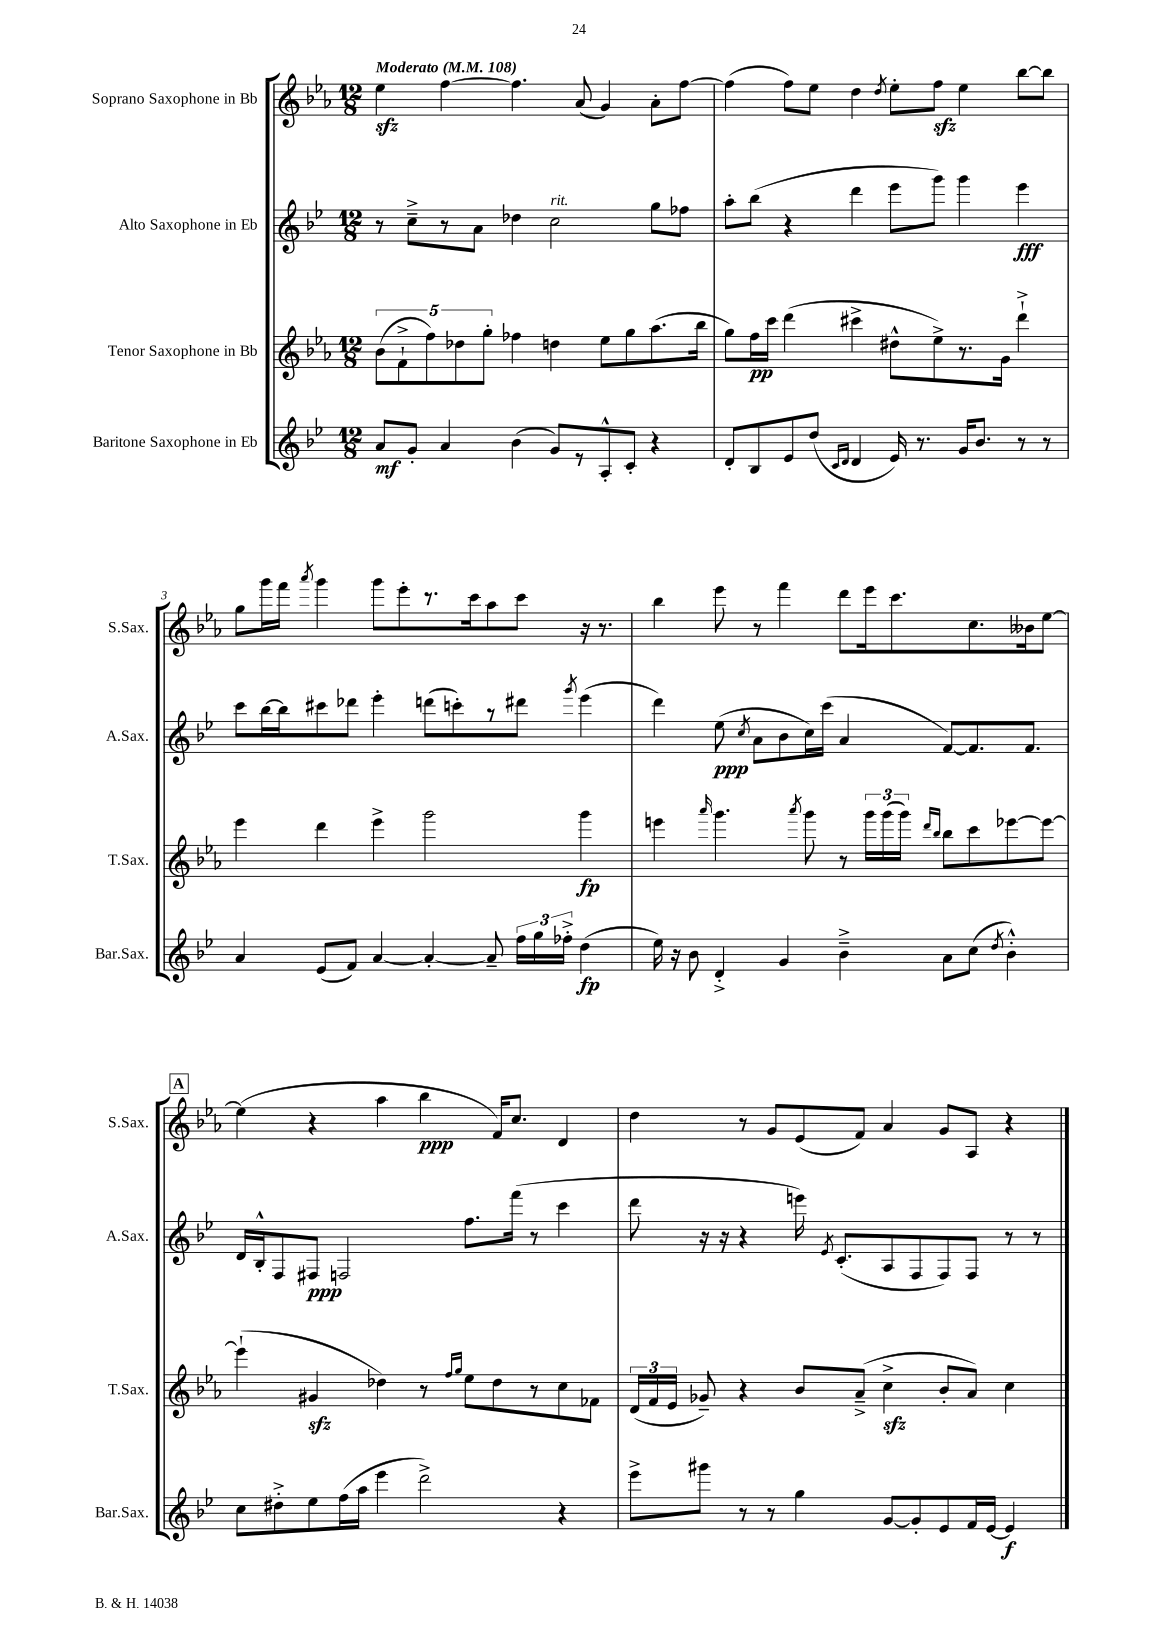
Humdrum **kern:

**kern	**kern	**kern	**kern
*staff4	*staff3	*staff2	*staff1
*clefG2	*clefG2	*clefG2	*clefG2
*k[b-e-]	*k[b-e-a-]	*k[b-e-]	*k[b-e-a-]
*M12/8	*M12/8	*M12/8	*M12/8
*MM108	*MM108	*MM108	*MM108
8a/L	(10b-\L	8r	4ee-\
.	10f`^\	.	.
8g'/J	.	8cc~^\L	.
.	10ff\)	.	.
4a/	.	8r	[4ff\
.	10dd-\	.	.
.	.	8a\J	.
.	10gg'\J	.	.
(4b-\	4ff-\	4dd-\	4.ff\]
8g/L)	4dd\	2cc\	.
8r	.	.	(8a-/
8A'^^/	8ee-\L	.	4g/)
8c'/J	8gg\	.	.
4r	(8.aa-\	8gg\L	8a-'\L
.	.	8ff-\J	[8ff\J
.	16bb-\Jk	.	.
=	=	=	=
8d'/L	8gg\L)	8aa'\L	(4ff\]
8B-/	16ff\L	(8bb-\J	.
.	16ccc\JJ	.	.
8e-/	(4ddd\	4r	8ff\L)
(8dd/J	.	.	8ee-\J
16qqc/LL	.	.	.
16qqd/JJ	.	.	.
4d/	4ccc#^\	4ddd\	4dd\
.	.	.	8qdd/
16e-/)	8dd#^^\L	8eee-\L	8ee-'\L
8.r	.	.	.
.	8ee-^\)	8ggg\J)	8ff\J
16g/LK	8.r	4ggg\	4ee-\
8.b-/J	.	.	.
.	16g\Jk	.	.
8r	4ddd`^\	4eee-\	[8bb-\L
8r	.	.	8bb-\]J
=	=	=	=
4a/	4eee-\	8ccc\L	8gg\L
.	.	[16bb-\L	16ggg\L
.	.	16bb-\]J	16fff\JJ
.	.	.	8qaaa-/
(8e-/L	4ddd\	8ccc#\	4ggg\
8f/J)	.	8ddd-\J	.
[4a/	4eee-^\	4eee-'\	8ggg\L
.	.	.	8eee-'\
4a'/_	2ggg\	(8ddd\L	8.r
.	.	8ccc'\)	.
.	.	.	16ccc\k
8a~/]	.	8r	8aa-\
24ff\LL	.	8ddd#\J	8ccc\J
24gg\	.	.	.
24ff-'^\JJ	.	.	.
.	.	8qggg/	.
(4dd\	4ggg\	(4eee-\	16r
.	.	.	8.r
=	=	=	=
16ee-\)	4eee\	4ddd\)	4bb-\
16r	.	.	.
8b-\	.	.	.
.	16qqaaa-/	.	.
4d'^/	4.ggg\	(8ee-\	8eee-\
.	.	8qcc/	.
.	.	8a\L	8r
4g/	.	8b-\	4fff\
.	8qaaa-/	.	.
.	8ggg\	16cc\L)	.
.	.	(16ccc\JJ	.
4b-~^\	8r	4a/	8ddd\L
.	24ggg\LL	.	16eee-\k
.	(24ggg\	.	.
.	.	.	8.ccc\
.	24ggg\JJ)	.	.
.	16qqddd/LL	.	.
.	16qqbb-/JJ	.	.
8a\L	8bb-\L	[8f/L)	.
(8cc\J	8ccc\	8.f/]	8.cc\
8qdd/	.	.	.
4b-'^^\)	[8eee-\	.	.
.	.	8.f/J	16b--\k
.	8eee-\_J	.	[8ee-\J
=	=	=	=
8cc\L	(4eee-`\]	16d/LL	(4ee-\]
.	.	16B-'^^/J	.
8dd#'^\	.	8F/	.
8ee-\	4g#/	8F#/J	4r
(16ff\L	.	2F/	.
16aa\JJ	.	.	.
4eee-\	4dd-\)	.	4aa-\
2ddd^\)	8r	.	4bb-\
.	16qqff/LL	.	.
.	16qqgg/JJ	.	.
.	8ee-\L	8.ff\L	.
.	8dd-\	.	16f/LK)
.	.	(16fff\Jk	8.cc/J
.	8r	8r	.
4r	8cc\	4ccc\	4d/
.	8f-\J	.	.
=	=	=	=
8eee-^\L	(24d/LL	8ddd\	4dd\
.	24f/	.	.
.	24e-/JJ	.	.
8ggg#\J	8g-~/)	16r	.
.	.	16r	.
8r	4r	4r	8r
8r	.	.	8g/L
4gg\	8b-/L	16eee\)	(8e-/
.	.	8qe-/	.
.	.	(8.c'/L	.
.	(8a-~^/J	.	8f/J)
[8g/L	4cc^\	8A/	4a-/
8g'/]	.	8F/	.
8e-/	8b-'/L	8F/)	8g/L
16f/L	8a-/J)	8F/J	8A-/J
[16e-/JJ	.	.	.
4e-/]	4cc\	8r	4r
.	.	8r	.
==	==	==	==
*-	*-	*-	*-
